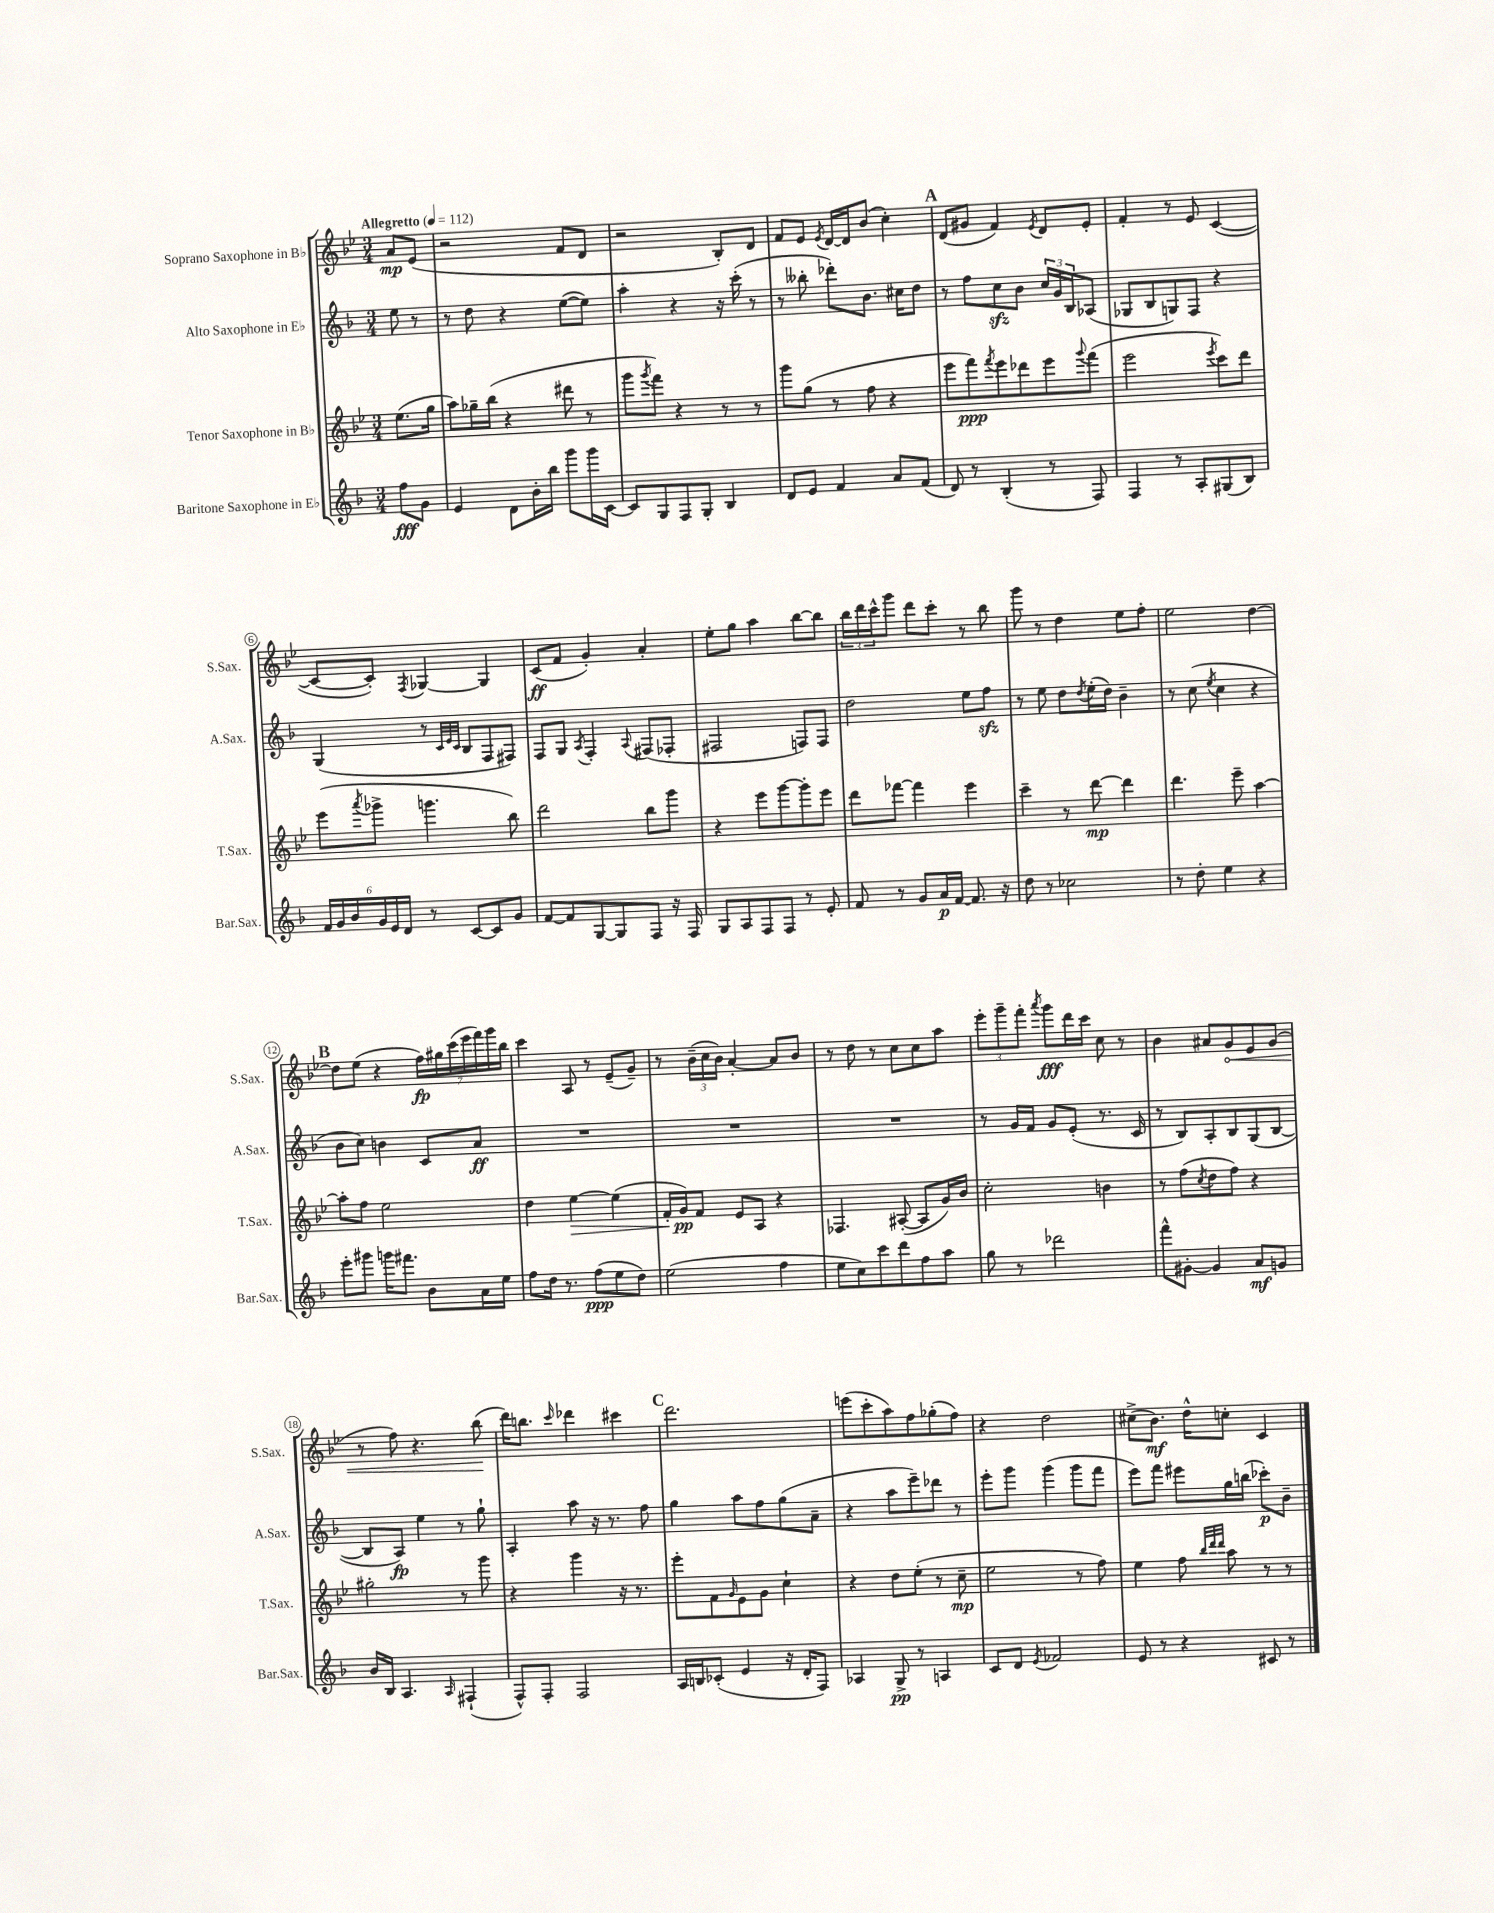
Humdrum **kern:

**kern	**kern	**kern	**kern
*staff4	*staff3	*staff2	*staff1
*clefG2	*clefG2	*clefG2	*clefG2
*k[b-]	*k[b-e-]	*k[b-]	*k[b-e-]
*M3/4	*M3/4	*M3/4	*M3/4
*MM112	*MM112	*MM112	*MM112
8ff	(8.ee-	8ee	8a
8g	.	8r	(8e-
.	16gg	.	.
=	=	=	=
4e	8aa)	8r	2r
.	16gg-~	8dd	.
.	(16bb-	.	.
8d	4r	4r	.
16b-'	.	.	.
16bb-	.	.	.
8ggg	8ddd#	([8ee	8f
16ggg	8r	8ee])	8d
[16c	.	.	.
=	=	=	=
8c]	8ggg	4aa'	2r
.	8qggg	.	.
8G	8fff)	.	.
8F	4r	4r	.
8G'	.	.	.
4B-	8r	16r	8B-')
.	.	(16ccc'	.
.	8r	8r	8d
=	=	=	=
8d	8ggg	8r	8f
8e	(8gg	8bb--'	8e-
.	.	.	8qe-
4f	8r	8ddd-')	[16d
.	.	.	16d]
.	8ff	8.b-	(8b-
8a	4r	.	4cc')
.	.	16cc#	.
(8f	.	8dd	.
=	=	=	=
8d)	8eee-	8r	(8d
8r	8fff)	8ff	8g#
.	8qfff	.	.
(4B-'	8eee-	8cc	4f)
.	8ddd-	8b-	.
.	.	.	8qe-
8r	8eee-	24cc	8d
.	.	24g	.
.	.	24B-	.
.	8qqggg	.	.
8F)	(8fff	(8A-	8e-'
=	=	=	=
4F	2eee-	8G-	4f'
.	.	8B-	.
8r	.	8G)	8r
8A'	.	8F	8e-
.	8qeee-	.	.
(8G#	8ccc)	4r	([4c
8B-)	8ddd	.	.
=	=	=	=
24f	(8eee-	(4G	8c_
24g	.	.	.
24b-	.	.	.
.	8qaaa	.	.
24g	8ggg-^	.	8c'])
24e	.	.	.
24d	.	.	.
.	.	.	8qF
8r	4.ggg	8r	[4G-
.	.	32qqc	.
.	.	32qqe	.
.	.	32qqc	.
[8c	.	8B-	.
8c]	.	8F	4G-]
8g	8bb-)	8F#)	.
=	=	=	=
[8f	2ddd	8F	(8c
8f]	.	8G	8f
.	.	8qA	.
[8G	.	4F'	4g')
8G]	.	.	.
.	.	8qqA	.
8F	8bb-	(8F#	4a'
16r	8ggg	8F-'	.
16F	.	.	.
=	=	=	=
8G	4r	2F#	8ee-'
8A	.	.	8gg
8F	8eee-	.	4aa
8F	[8ggg	.	.
8r	8ggg']	8F)	[8bb-
8e'	8eee-	8F	8bb-]
=	=	=	=
8f	8ddd	2dd	24bb-
.	.	.	24ddd
.	.	.	24ccc^^
8r	[8fff-	.	8ggg
8g	4fff-]	.	8ddd
16a	.	.	8ccc'
[16f	.	.	.
8.f]	4eee-	8ee	8r
.	.	8ff	8bb-
16r	.	.	.
=	=	=	=
8dd	4ccc~	8r	8ggg
8r	.	8ee	8r
2cc-	8r	8dd	4dd
.	.	8qdd	.
.	[8ddd	(16ee'	.
.	.	16dd)	.
.	4ddd]	4b-~	8ee-
.	.	.	8ff'
=	=	=	=
8r	4.ddd	8r	2ee-
8dd'	.	(8cc	.
.	.	8qee	.
4ee	.	4cc	.
.	8eee-~	.	.
4r	[4aa	4r	[4dd
=	=	=	=
8eee'	8aa']	8b-	8dd]
8ggg#	8ff	8cc)	(8ee-
16ggg	2ee-	4b	4r
8.fff#	.	.	.
8b-	.	8c	28ff)
.	.	.	28gg#
.	.	.	(28ccc
.	.	.	28eee-
16a	.	8a	.
.	.	.	28fff)
.	.	.	28ggg
16ee	.	.	.
.	.	.	28bb-
=	=	=	=
8ff	4dd	2.r	4ccc
16dd	.	.	.
8.r	.	.	.
.	[4ee-	.	8A
(8ff	.	.	8r
8ee	(4ee-]	.	(8e-~
8dd)	.	.	8g~)
=	=	=	=
(2ee	16f'	2.r	8r
.	16g)	.	.
.	8f	.	(24b-~
.	.	.	24cc
.	.	.	24b-)
.	8e-	.	[4a'
.	8A	.	.
4ff	4r	.	8a]
.	.	.	8b-
=	=	=	=
8ee	4.F-	2.r	8r
8cc)	.	.	8dd
8ccc	.	.	8r
8ddd	([8A#'	.	8cc
8ff	8A#]	.	8cc
8aa	16g)	.	8aa
.	16b-	.	.
=	=	=	=
8gg	2cc'	8r	12eee-'
.	.	.	12ggg~
8r	.	16g	.
.	.	.	12fff'
.	.	16f	.
.	.	.	8qaaa
2ddd-	.	8g	8ggg
.	.	(8e'	16ddd
.	.	.	16ccc
.	4b	8.r	8cc
.	.	.	8r
.	.	16c	.
=	=	=	=
8fff^^	8r	8r	4b-
[8g#'	(8ff	8B-)	.
.	8qcc	.	.
4g#]	8dd	8A'	8a#
.	8ff)	8B-	8g
8a	4r	(8G	8e-
8g	.	[8B-	(8g
=	=	=	=
16b-	2gg#'	8B-]	8r
16B-	.	.	.
4.A	.	8A)	8ff)
.	.	4ee	4.r
16qqA	.	.	.
(4F#`	8r	8r	.
.	8ggg	8gg`	(8bb-
=	=	=	=
8F^^)	4r	4A'	16ddd)
.	.	.	8.bb
8F'	.	.	.
.	.	.	16qqccc
2F	4ggg	8aa	4ddd-
.	.	16r	.
.	.	8.r	.
.	16r	.	4ccc#
.	8.r	.	.
.	.	8ff	.
=	=	=	=
16A	8eee-'	4gg	2.ddd
16B	.	.	.
(8c-'	8f	.	.
.	16qqg	.	.
4e	8e-	8aa	.
.	8g	8ff	.
16r	4cc`	(8gg	.
16d'	.	.	.
8F)	.	8a~	.
=	=	=	=
4A-	4r	4r	(8eee
.	.	.	8ccc'
8G^	8dd	8aa	8aa)
8r	(8ee-'	8eee~)	8ff
4A	8r	8ddd-	(8gg-'
.	8cc~	8r	8ff)
=	=	=	=
8c	2ee-	8eee'	4r
8d	.	8ggg	.
8qe	.	.	.
2f-	.	(4ggg	2dd
.	8r	8ggg	.
.	8ff)	8fff	.
=	=	=	=
8e	4ee-	8eee)	(8cc#^
8r	.	8fff	8.b-)
4r	8ff	8eee#	.
.	.	.	16dd^^
.	32qqbb-	.	.
.	32qqddd	.	.
.	32qqddd	.	.
.	8aa	16gg	8cc'
.	.	(16bb	.
8c#	8r	8ccc-')	4c
8r	8r	8b-~	.
==	==	==	==
*-	*-	*-	*-
